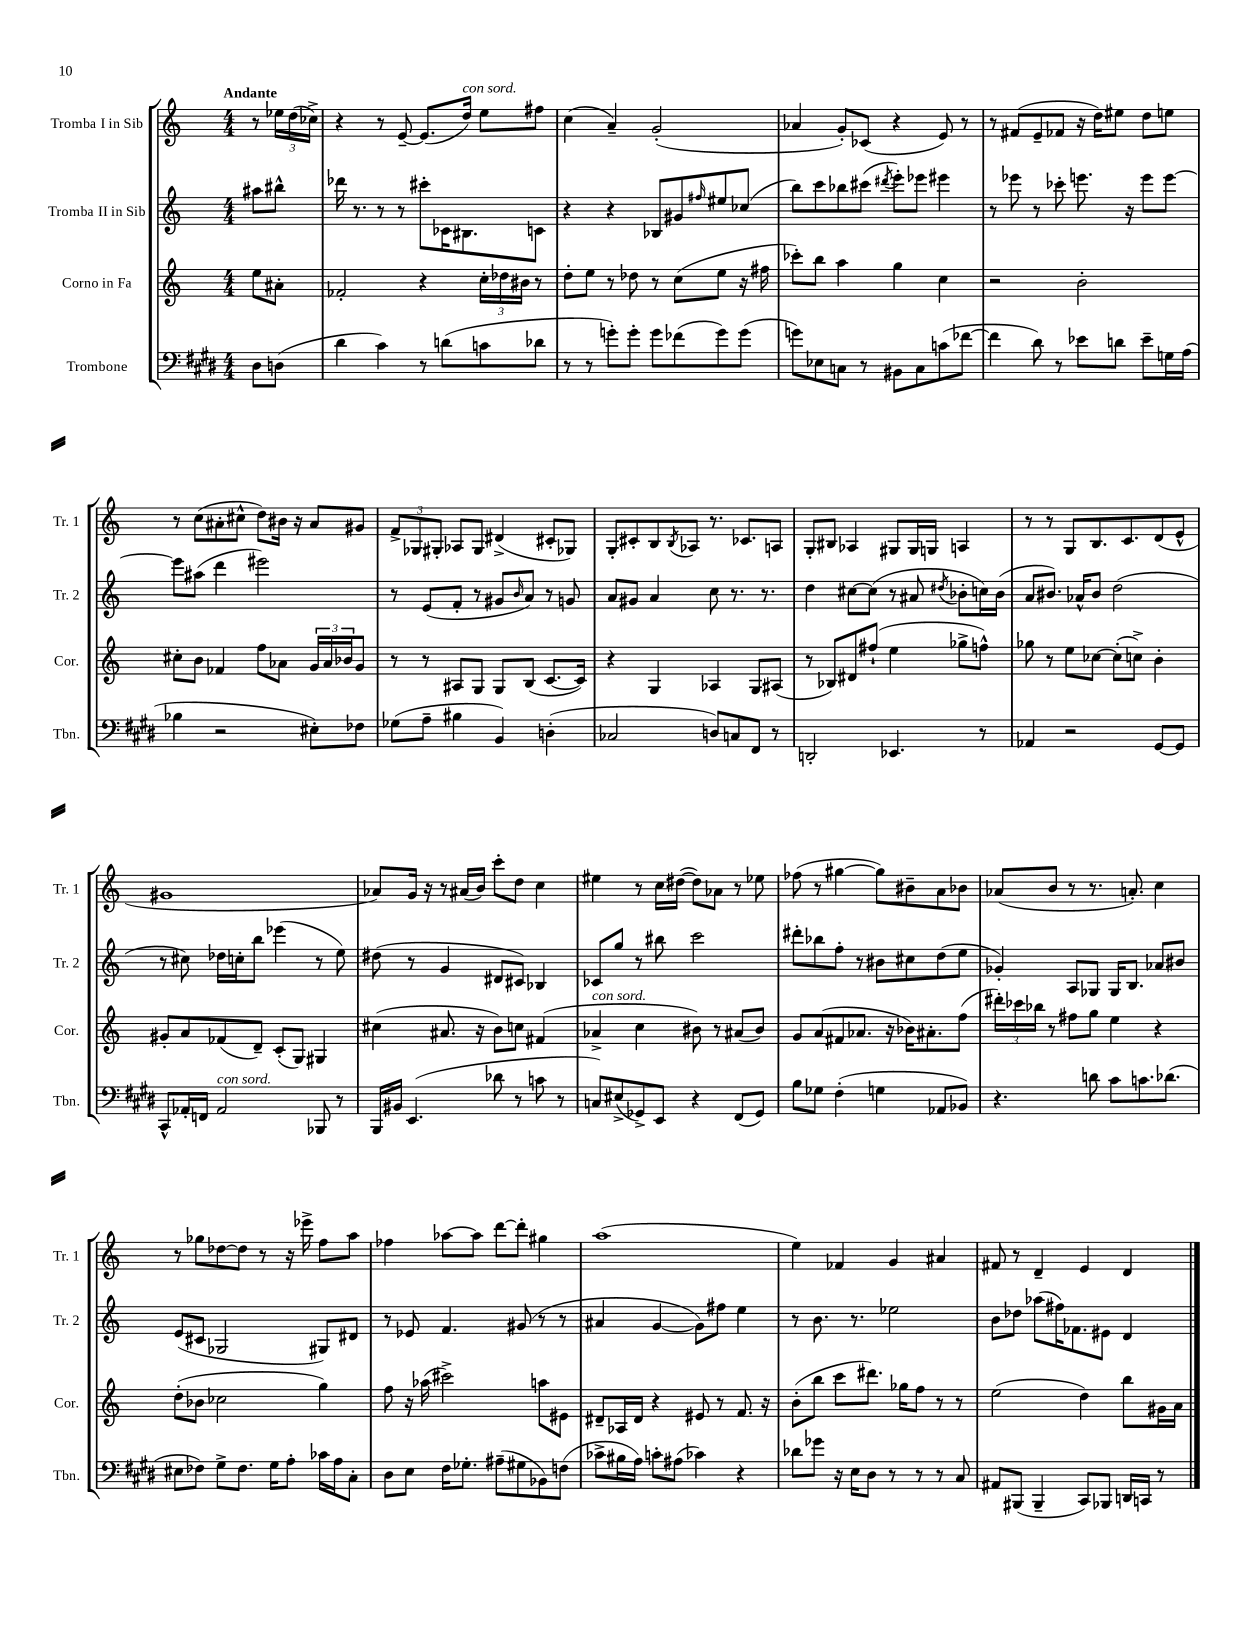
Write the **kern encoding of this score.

**kern	**kern	**kern	**kern
*staff4	*staff3	*staff2	*staff1
*clefF4	*clefG2	*clefG2	*clefG2
*k[f#c#g#d#]	*k[]	*k[]	*k[]
*M4/4	*M4/4	*M4/4	*M4/4
8D#	8ee	8aa#	8r
(8D	8a#'	8bb#^^	24ee-
.	.	.	(24dd
.	.	.	24cc-^)
=	=	=	=
4d#	2f-'	16ddd-	4r
.	.	8.r	.
4c#)	.	8r	8r
.	.	8r	[8e~
8r	4r	8ccc#'	(8.e]
(8d	.	16c-	.
.	.	8.B#	16dd)
8c	24cc'	.	8ee
.	24dd-	.	.
.	24b#	.	.
8d-	8r	8c	8ff#
=	=	=	=
8r	8dd'	4r	(4cc
8r	8ee	.	.
8g')	8r	4r	4a~)
8g'	8dd-	.	.
8g	8r	8B-	(2g'
(8f-	(8cc	8g#	.
.	.	16qqff#	.
8g)	8ee	8ee#	.
(8g	16r	(8cc-	.
.	16ff#	.	.
=	=	=	=
8g)	8ccc-')	8bb)	4a-
8E-	8bb	8ccc	.
8C	4aa	8bb-	8g')
8r	.	(8ccc#	(8c-
.	.	8qddd#	.
8BB#	4gg	8eee')	4r
8C	.	8eee-	.
(8c	4cc	4eee#	8e)
[8f-	.	.	8r
=	=	=	=
4f-]	2r	8r	8r
.	.	8eee-	(8f#
8d#)	.	8r	8e~
8r	.	8ccc-'	8f-
8e-	2b'	8.eee	16r
.	.	.	16dd)
8d	.	.	8ee#
.	.	16r	.
8e-~	.	8eee	8dd
16G	.	[8eee	8ee
(16A	.	.	.
=	=	=	=
4B-	8cc#'	8eee]	8r
.	8b	(8aa#	(8cc
2r	4f-	4ddd	8a#'
.	.	.	8cc#^^
.	8ff	2eee#)	8dd)
.	8a-	.	16b#
.	.	.	16r
8E#')	24g	.	8a#
.	24a-	.	.
.	24b-	.	.
8F-	8g	.	8g#
=	=	=	=
(8G-	8r	8r	12f^
.	.	.	12G-
8A~	8r	(8e	.
.	.	.	12G#'
4B#	8A#	8f'	8A-
.	8G	8r	8G#
4BB)	8G	8g#	(4d#^
.	.	16qqb	.
.	(8B	8a)	.
(4D'	[8.c	8r	8c#'
.	.	8g	8G-)
.	16c])	.	.
=	=	=	=
2C-	4r	8a	8G'
.	.	8g#	8c#'
.	4G	4a	8B
.	.	.	8qB
.	.	.	8A-
8D)	4A-	8cc	8.r
8C	.	8.r	.
.	.	.	8.c-
8FF#	8G	.	.
.	.	8.r	.
8r	(8A#	.	8A
=	=	=	=
2DD'	8r	4dd	8G'
.	8B-)	.	8B#
.	8d#	[8cc#	4A-
.	(8ff#`	(8cc#]	.
4.EE-	4ee	8r	8G#
.	.	8a#	16G#
.	.	.	16G
.	.	8qdd#	.
.	8gg-^	8b-'	4A
8r	8ff^^)	16cc)	.
.	.	(16b-	.
=	=	=	=
4AA-	8gg-	8a	8r
.	8r	8.b#)	8r
2r	8ee	.	8G
.	.	16a-^^	.
.	[8cc-	8b#	8.B
.	(8cc-']	(2dd	.
.	.	.	8.c
.	8cc^)	.	.
[8GG#	4b'	.	(8d
8GG#]	.	.	8e^^
=	=	=	=
8CC#^^	8g#'	8r	1g#
16AA-'	8a	8cc#)	.
16FF	.	.	.
2AA-	(8f-	16dd-	.
.	.	16cc'	.
.	8d~)	8bb	.
.	(8c'	(4eee-	.
.	8G)	.	.
8BBB-	4G#	8r	.
8r	.	8ee)	.
=	=	=	=
16BBB	(4cc#	(8dd#	8a-)
16BB#	.	.	.
(4.EE	.	8r	16g
.	.	.	16r
.	8.a#	4g	8r
.	.	.	(16a#
.	16r	.	16b)
8d-	8b)	8d#	8ccc'
8r	8cc	8c#)	8dd
8c	(4f#	4B-	4cc
8r	.	.	.
=	=	=	=
8C)	4a-^	8c-	4ee#
(8E#^	.	8gg	.
8GG-^)	4cc	8r	8r
8EE	.	8bb#	16cc
.	.	.	([16dd#
4r	8b#)	2ccc	8dd#])
.	8r	.	8a-
(8FF#	(8a#	.	8r
8GG-)	8b#)	.	8ee-
=	=	=	=
8B	8g	8ddd#'	(8ff-
8G-	(8a	8bb-	8r
(4F#'	8f#	8ff'	[4gg#
.	8.a-	8r	.
4G	.	8b#	8gg#])
.	16r	.	.
.	16b-)	8cc#	8b#~
.	8.a#'	.	.
8AA-	.	(8dd	8a
8BB-)	(8ff	8ee	8b-
=	=	=	=
4.r	24ddd#')	4g-')	(8a-
.	24ccc-	.	.
.	24bb-	.	.
.	8r	.	8b
.	8ff#	8A	8r
8d	8gg	8G-	8.r
8c#	4ee	16G-	.
.	.	8.B	8.a')
8.c	.	.	.
.	4r	8a-	4cc
(8.d-	.	.	.
.	.	8b#	.
=	=	=	=
8E#	(8dd'	(8e	8r
8F-)	8b-	8c#	8gg-
8G#^	2cc-	2G-	[8dd-
8.F-	.	.	8dd-]
.	.	.	8r
16G#	.	.	.
8A'	.	.	16r
.	.	.	16eee-^
16c-	4gg)	8G#)	8ff
16A	.	.	.
8C#'	.	8d#	8aa
=	=	=	=
8D#	8ff	8r	4ff-
8E	16r	8e-	.
.	(16aa-	.	.
16F#	2ccc#^)	4.f	[8aa-
8.G-'	.	.	.
.	.	.	8aa-]
(8A#~	.	.	[8ddd
8G#	.	(8g#	8ddd']
8BB-)	8aa	8r	4gg#
(8F	8e#	8r	.
=	=	=	=
8c-^	8d#~	4a#	(1aa
16B#	16A-	.	.
16A)	16d#	.	.
8c'	4r	[4g	.
(8A#	.	.	.
4c-)	8e#	8g])	.
.	8r	8ff#	.
4r	8.f	4ee	.
.	16r	.	.
=	=	=	=
8d-	(8b'	8r	4ee)
8g-	8bb	8.b	.
16r	8ccc	.	4f-
16E	.	8.r	.
8D#	8.ddd#)	.	.
8r	.	2ee-	4g
.	16gg-	.	.
8r	8ff	.	.
8r	8r	.	4a#
8C#	8r	.	.
=	=	=	=
8AA#	(2ee	8b	8f#
(8BBB#	.	8dd-	8r
4BBB#~	.	(8aa-	4d~
.	.	16ff#)	.
.	.	8.f-	.
8CC#)	4dd)	.	4e
8BBB-	.	8e#	.
16DD	8bb	4d	4d
16CC	.	.	.
8r	16g#	.	.
.	16a	.	.
==	==	==	==
*-	*-	*-	*-
